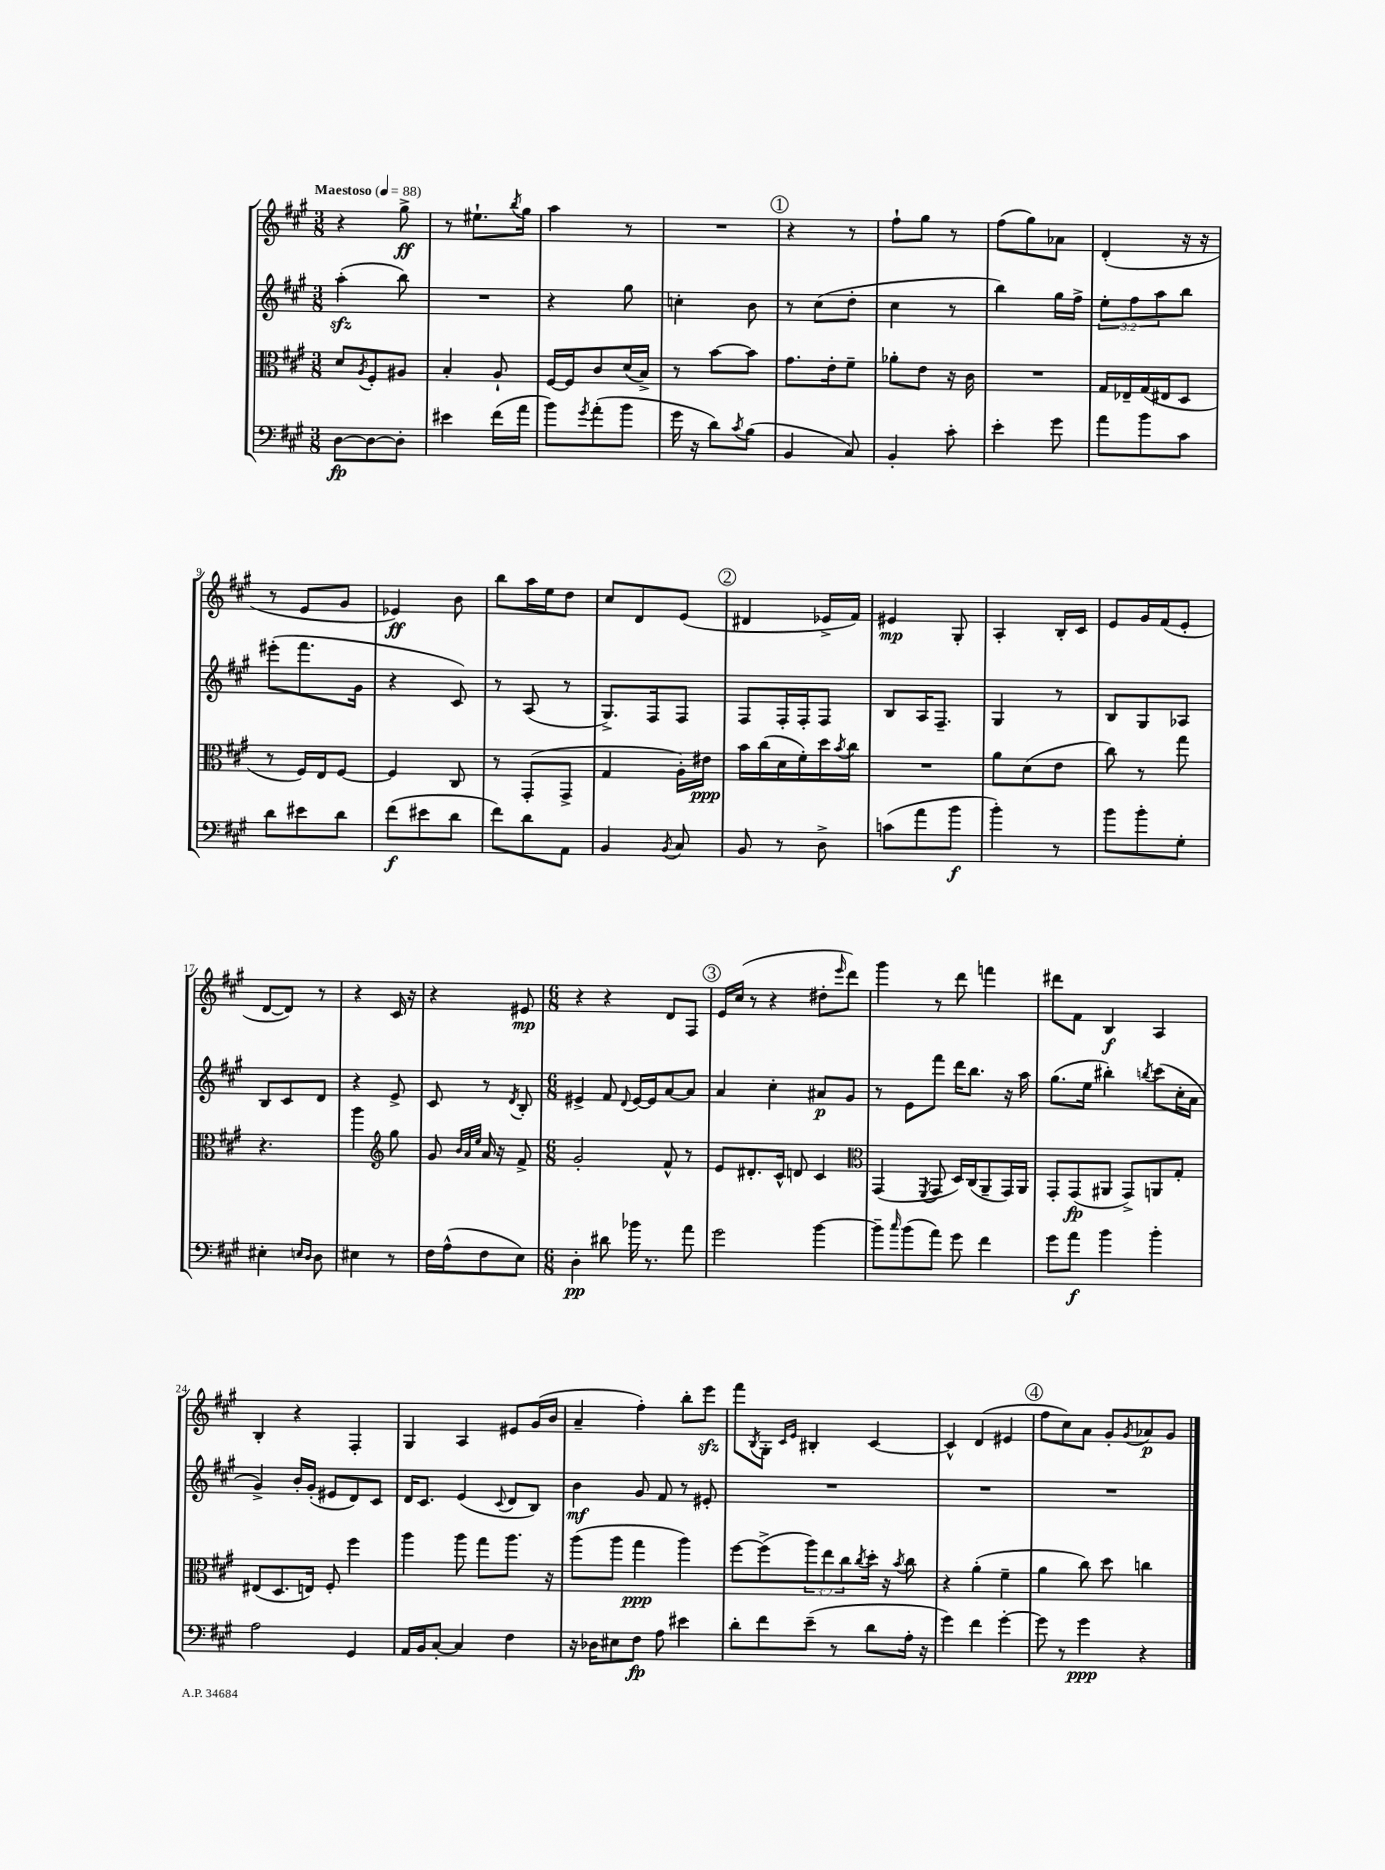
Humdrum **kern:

**kern	**kern	**kern	**kern
*staff4	*staff3	*staff2	*staff1
*clefF4	*clefC3	*clefG2	*clefG2
*k[f#c#g#]	*k[f#c#g#]	*k[f#c#g#]	*k[f#c#g#]
*M3/8	*M3/8	*M3/8	*M3/8
*MM88	*MM88	*MM88	*MM88
[8D	8d	(4aa'	4r
.	8qA	.	.
8D_	8F#'	.	.
8D']	8A#	8bb)	8gg#^
=	=	=	=
4e#	4B'	4.r	8r
.	.	.	8.ee#`
(16f#	8A`	.	.
.	.	.	8qbb
16a	.	.	16gg#
=	=	=	=
8b)	[16F#	4r	4aa
.	16F#]	.	.
8qg#	.	.	.
(8a'	8c#	.	.
8b	(16d	8gg#	8r
.	16B^)	.	.
=	=	=	=
16g#	8r	4cc'	4.r
16r	.	.	.
8d)	[8b	.	.
8qc#	.	.	.
(8B	8b]	8b	.
=	=	=	=
4BB	8.g#	8r	4r
.	.	(8cc#	.
.	16e'	.	.
8C#)	8f#~	8dd'	8r
=	=	=	=
4BB'	8a-'	4cc#	8ff#`
.	8e	.	8gg#
8c#'	16r	8r	8r
.	16c#	.	.
=	=	=	=
4e'	4.r	4bb)	(8ff#
.	.	.	8gg#)
8g#	.	16gg#	8a-
.	.	16ff#^	.
=	=	=	=
8a	16G#	12ee'	(4d'
.	16E-~	.	.
.	.	12ff#	.
8b	(16G#	.	.
.	.	12aa	.
.	16E#	.	.
8c#	8D	8bb	16r
.	.	.	16r
=	=	=	=
8d	8r	(8eee#'	8r
8e#	16F#)	8.fff#	8e
.	16E	.	.
8d	[8F#	.	8g#
.	.	16g#	.
=	=	=	=
(8f#	4F#]	4r	4e-)
8e#	.	.	.
8d	8C#	8c#)	8b
=	=	=	=
8f#)	8r	8r	8bb
8d	(8GG#'	(8A	16aa
.	.	.	16ee
8AA	8GG#^	8r	8dd
=	=	=	=
4BB	4G#	8.G#^)	8cc#
.	.	.	8d
.	.	16F#	.
8qBB	.	.	.
8C#	16A')	8F#	(8e
.	16e#	.	.
=	=	=	=
8BB	16b	8F#	4d#
.	(16cc#	.	.
8r	16d	16F#'	.
.	16f#')	16F#'	.
8D^	16dd	8F#	16e-^
.	8qb	.	.
.	16cc#	.	16f#)
=	=	=	=
(8c	4.r	8B	4e#
8a	.	16A	.
.	.	8.F#~	.
8b	.	.	8G#'
=	=	=	=
4b')	8a	4G#	4A'
.	(8d	.	.
8r	8e	8r	16B'
.	.	.	16c#
=	=	=	=
8b	8cc#)	8B	8e
8b'	8r	8G#	16g#
.	.	.	(16f#
8G#'	8gg#	8A-	8e'
=	=	=	=
4E#'	4.r	8B	[8d
.	.	8c#	8d])
16qqE	.	.	.
16qqD	.	.	.
8D	.	8d	8r
=	=	=	=
4E#	4aa	4r	4r
*	*clefG2	*	*
8r	8gg#	8e^	16c#
.	.	.	16r
=	=	=	=
16F#	8g#	8c#	4r
(16A^^	.	.	.
.	32qqb	.	.
.	32qqa	.	.
.	32qqee	.	.
8F#	16a	8r	.
.	16r	.	.
.	.	8qd	.
8E)	8f#^	8B'	8e#
=	=	=	=
*M6/8	*M6/8	*M6/8	*M6/8
4D'	2g#'	4e#^	4r
8d#	.	8f#	4r
.	.	8qqd	.
16b-	.	[16e#	.
8.r	.	16e#]	.
.	8f#^^	[8a	8d
8a	8r	8a]	8F#
=	=	=	=
2g#	8e	4a	16e
.	.	.	(16cc#
.	8.d#'	.	8r
.	.	4cc#'	4r
.	16c#^^	.	.
.	8d	.	.
[4b	4c#	8a#	8dd#'
.	.	.	16qqeee
.	.	8g#	8ddd)
=	=	=	=
*	*clefC3	*	*
8b~]	(4GG#	8r	4ggg#
16qqcc#	.	.	.
(8b	.	8e	.
.	8qFF#	.	.
8a)	8GG#	8fff#	8r
8g#	16D)	16ddd	8ddd
.	(16C#	8.bb	.
4f#	8AA~	.	4fff
.	16GG#)	16r	.
.	16AA	16aa	.
=	=	=	=
8g#	8GG#'	(8.gg#	8ddd#
8a	(8GG#	.	8f#
.	.	16ee	.
4b	8AA#	4bb#')	4B
.	8GG#^)	.	.
.	.	8qbb	.
4b'	8AA	(8ccc#	4A
.	8G#'	16cc#'	.
.	.	16a	.
=	=	=	=
2A	(8E#	4g#^)	4B'
.	8.D	.	.
.	.	16b'	4r
.	16E)	(16g#'	.
.	8F#'	8e#	.
4GG#	4ff#	8d)	4F#'
.	.	8c#	.
=	=	=	=
16AA	4aa	16d	4G#
16BB	.	8.c#	.
[8C#'	.	.	.
4C#]	8aa	(4e	4A
.	8gg#	.	.
.	.	8qqc#	.
4F#	8.aa	8d	8e#
.	.	8B)	(16g#
.	16r	.	16b
=	=	=	=
16r	(8aa	4b	4a~
16D-	.	.	.
8E#	8aa	.	.
8F#	4gg#	8g#	4ff#')
8A	.	8f#	.
4e#	4aa)	8r	8bb'
.	.	8e#'	8eee
=	=	=	=
8d'	[8ff#	2.r	8fff#
.	.	.	8qB
8f#	(8ff#^]	.	8G#'
.	.	.	16qqc#
.	.	.	16qqe
(8e~	12aa)	.	4B#'
.	12ee	.	.
8r	.	.	.
.	12cc#	.	.
.	8qcc#	.	.
8d	16dd'	.	[4c#
.	16r	.	.
.	8qb	.	.
16A'	8cc#	.	.
16r	.	.	.
=	=	=	=
4g#)	4r	2.r	4c#^^]
4f#	(4a'	.	(4d
[4g#'	4f#~	.	4e#
=	=	=	=
8g#]	4a	2.r	8ff#
8r	.	.	8cc#)
4g#	8cc#)	.	8a
.	8dd	.	8g#'
.	.	.	8qg#
4r	4cc	.	8a-
.	.	.	8g#
==	==	==	==
*-	*-	*-	*-
